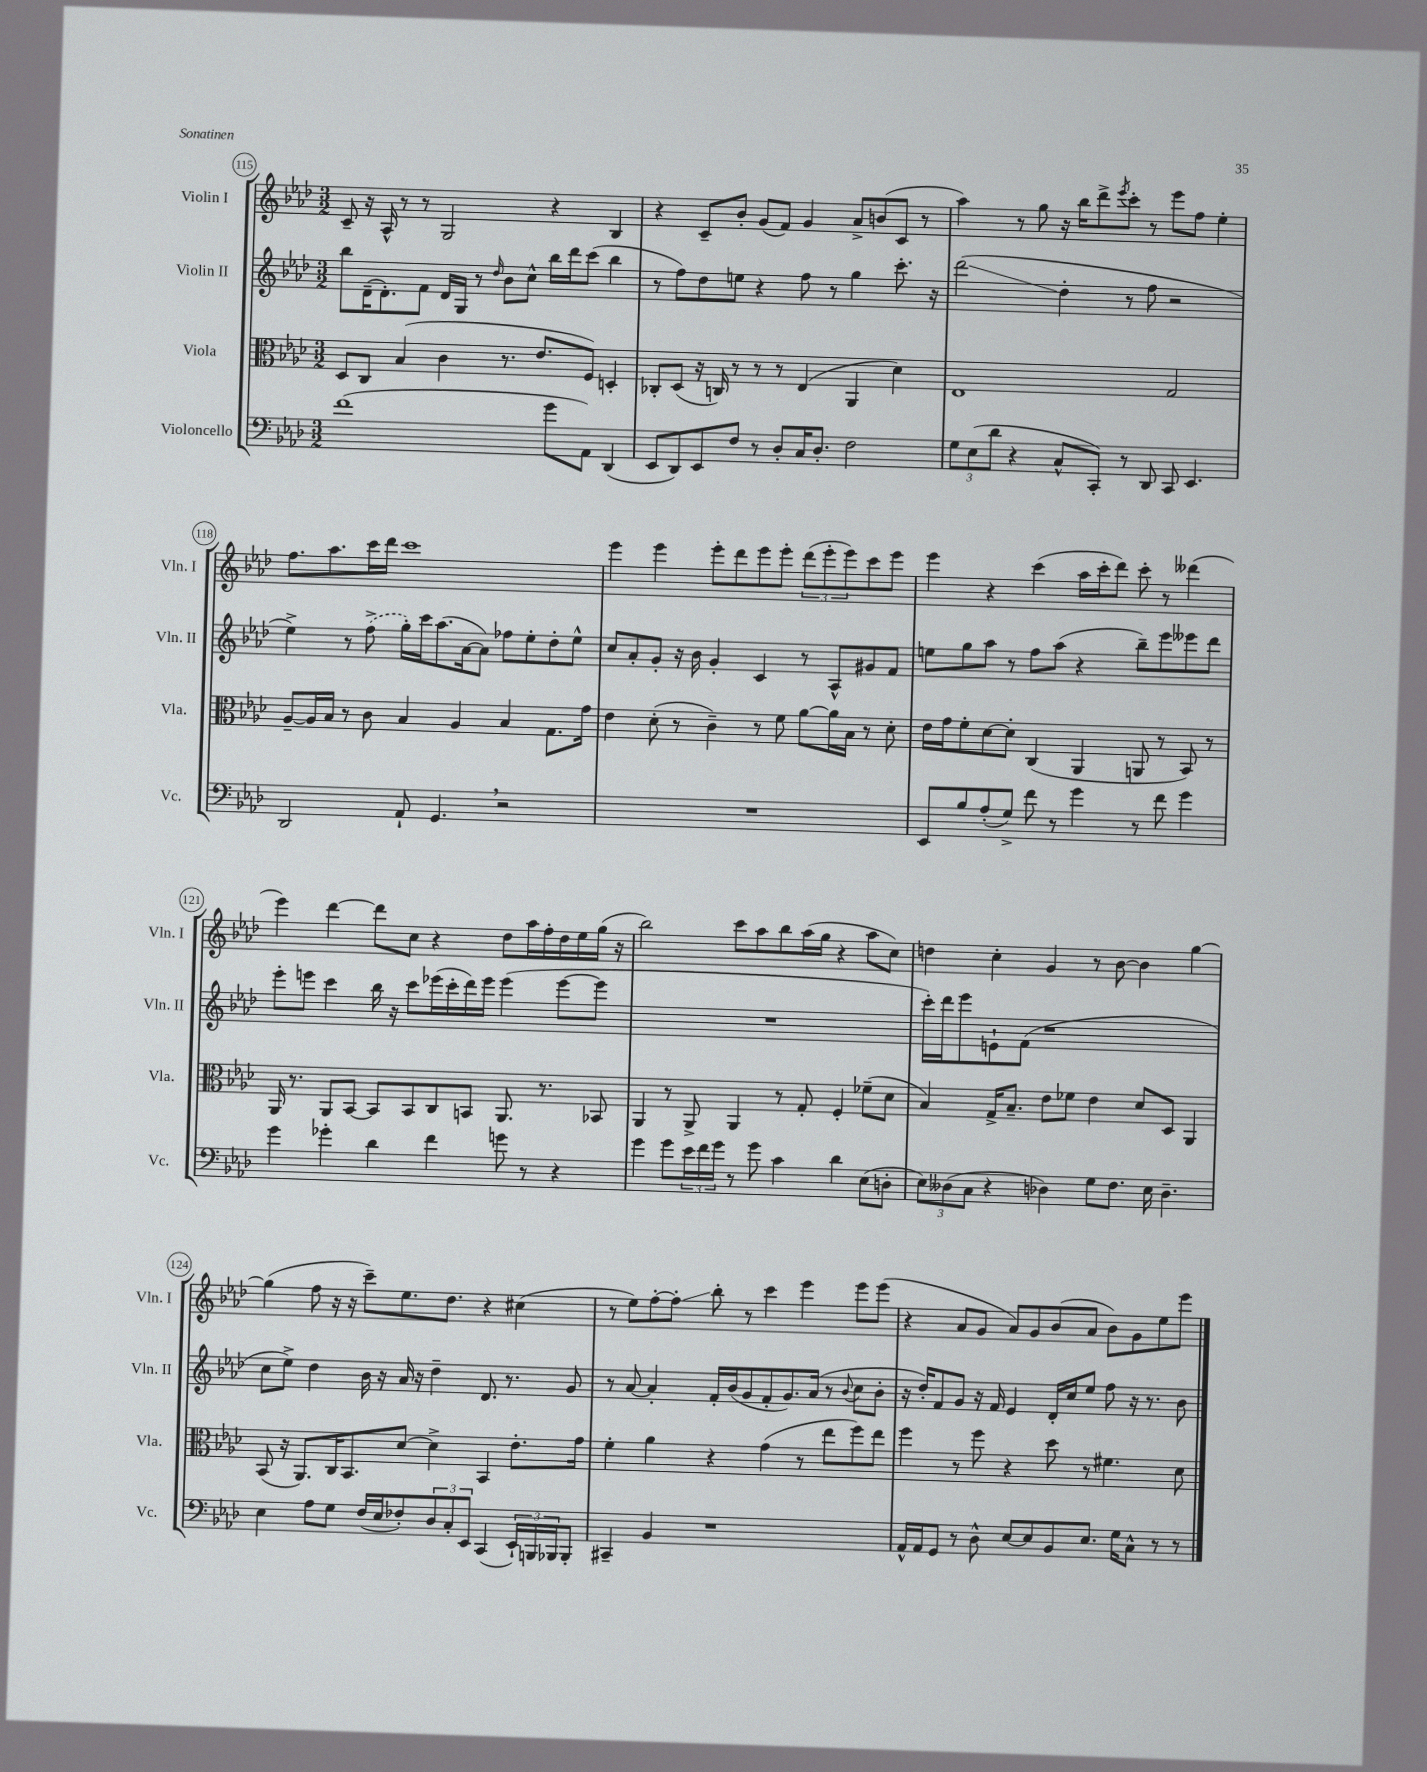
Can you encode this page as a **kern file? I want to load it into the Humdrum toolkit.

**kern	**kern	**kern	**kern
*staff4	*staff3	*staff2	*staff1
*clefF4	*clefC3	*clefG2	*clefG2
*k[b-e-a-d-]	*k[b-e-a-d-]	*k[b-e-a-d-]	*k[b-e-a-d-]
*M3/2	*M3/2	*M3/2	*M3/2
(1f	8D-	8bb-	8c~
.	8C	(16d-~	16r
.	.	8.d-')	16A-^^
.	(4B-	.	8r
.	.	8f	8r
.	4c	16d-	2G
.	.	16G	.
.	.	8r	.
.	.	16qqdd-	.
.	8.r	8b-	.
.	.	8cc^^	.
.	8.e-	.	.
8g	.	16bb-	4r
.	.	16ddd-	.
8AA-)	8F)	(8ccc	.
(4DD-	4D'	4bb-	4B-
=	=	=	=
8EE-	8C-'	8r	4r
8DD-)	(8D-	8ff)	.
8EE-	16r	8dd-	8c~
.	16C)	.	.
8F	8r	8ee	8b-'
8r	8r	4r	(8g
8D-'	8r	.	8f)
16C	(4E-	8ff	4g
8.D-'	.	.	.
.	.	8r	.
2F	4AA-	4gg	8a-^
.	.	.	(8b
.	4d-)	8.ccc'	8c
.	.	.	8r
.	.	16r	.
=	=	=	=
12G	1E-	(2ddd-	4aa-)
(12E-	.	.	.
12d-	.	.	.
4r	.	.	8r
.	.	.	8gg
8C^^	.	4dd-'	16r
.	.	.	16bb-
8CC')	.	.	8ddd-^
.	.	.	8qeee-
8r	.	8r	8ccc'
8DD-	.	8ff	8r
8CC	2G	2r	8eee-
4.EE-	.	.	8ff
.	.	.	4ee-'
=	=	=	=
2DD-	[8A-~	4ee-^)	8.ff
.	16A-]	.	.
.	16B-	.	8.aa-
.	8r	8r	.
.	8c	(8ff^	16ccc
.	.	.	16ddd-
8AA-`	4B-	16gg')	1ccc
.	.	16ccc	.
4.GG	.	(8.aa-	.
.	4A-	.	.
.	.	[16a-	.
.	.	8a-])	.
2r	4B-	8ff-	.
.	.	8ee-'	.
.	8.G	8dd-'	.
.	.	8ee-^^	.
.	16g	.	.
=	=	=	=
1.r	4e-	8cc	4eee-
.	.	8a-'	.
.	(8d-'	8g'	4eee-
.	8r	16r	.
.	.	16b-	.
.	4c~)	4g'	8eee-'
.	.	.	8ddd-
.	8r	4c	8eee-
.	8f	.	8eee-'
.	[8a-	8r	(12ddd-
.	.	.	12eee-'
.	16a-]	8A-^^	.
.	.	.	12eee-)
.	16B-	.	.
.	8r	8g#	8ccc
.	8d-'	8f	8eee-
=	=	=	=
8EE-	16e-	8ee	4eee-
.	16g	.	.
8B-	8f'	8gg	.
(8A-'	[8d-	8aa-	4r
8G^)	8d-']	8r	.
8f	(4C	8ff	(4ccc
8r	.	(8aa-	.
4g	4AA-	4r	16aa-
.	.	.	16ccc'
.	.	.	8ddd-)
8r	8AA	8bb-~)	8ccc'
8f	8r	8eee-	8r
4g	8BB-)	8eee--	(4ddd--
.	8r	8ddd-	.
=	=	=	=
4g	16AA-	8eee-'	4eee-)
.	8.r	.	.
.	.	8eee	.
4g-'	8AA-	4ccc	[4ddd-
.	[8BB-	.	.
4d-	8BB-]	16bb-	8ddd-]
.	.	16r	.
.	8BB-	8ccc	8cc
4f	8C	(16eee-	4r
.	.	16ccc'	.
.	8BB	16ddd-)	.
.	.	16eee-	.
8g	8.AA-	(4eee-	8dd-
8r	.	.	16aa-
.	8.r	.	16ff'
4r	.	[8eee-	16dd-
.	.	.	16ee-
.	8BB-	8eee-]	(16gg
.	.	.	16r
=	=	=	=
4g	4AA-	1.r	2bb-)
8g	8r	.	.
24e-	8AA-^	.	.
24f	.	.	.
24g	.	.	.
8r	4AA-	.	8ccc
8g	.	.	8aa-
4c	8r	.	8bb-
.	8G'	.	(16aa-
.	.	.	16gg
4d-	4F'	.	4r
(8E-	(8f-~	.	8aa-
8D'	8d-	.	8cc)
=	=	=	=
12E-)	4B-)	16ccc')	4dd
.	.	16ddd-	.
(12D--	.	.	.
.	.	8eee-	.
12C	.	.	.
4r	16G^	8e`	4cc'
.	8.B-~	.	.
.	.	(8f	.
4D-)	8e-	1r	4g
.	8f-	.	.
8G	4e-	.	8r
8.F	.	.	[8b-
.	8d-	.	4b-]
16E-	.	.	.
4.D-~	8D-	.	.
.	4AA-	.	[4gg
=	=	=	=
4E-	(8BB-	8cc	(4gg]
.	16r	8ee-^)	.
.	8.AA-)	.	.
8A-	.	4dd-	8ff
8G	16C	.	16r
.	8.BB-	.	16r
(16F	.	16b-	8ccc~)
16E-	.	16r	.
8F-')	[8d-	16a-	8.ee-
.	.	16r	.
12D-	4d-^]	4dd-~	.
.	.	.	8.dd-
12C'	.	.	.
12EE-	.	.	.
(4CC	4BB-	8.d-	4r
.	.	8.r	.
24EE-`)	8.e-'	.	(4cc#
24BBB	.	.	.
24BBB-	.	.	.
8BBB-'	.	8g	.
.	16g	.	.
=	=	=	=
4CC#~	4f'	8r	8r
.	.	[8a-	8ee-)
4BB-	4a-	4a-']	[8ff'
.	.	.	8ff']
1r	4r	16f'	8bb-'
.	.	(16b-	.
.	.	8g	8r
.	(4g	8f'	4ccc
.	.	8.g)	.
.	8r	.	4eee-
.	.	(16a-	.
.	8ee-	8r	.
.	.	8qqb-	.
.	8ff)	8cc	8eee-
.	8ee-	8b-'	(8eee-
=	=	=	=
16AA-^^	4ff	16r	4r
16AA-	.	16dd-')	.
8GG	.	8f	.
8r	8r	8g	8a-
8D-^^	8ff	16r	8g
.	.	16f	.
[8E-	4r	4e-	8a-)
8E-]	.	.	8g
8BB-	8dd-	16d-'	(8b-
.	.	16cc	.
8.E-	8r	8ee-	8a-
.	4.f#	8ff	8b-)
16G	.	.	.
8C^^	.	16r	8g
.	.	8.r	.
8r	.	.	8ee-
8r	8d-	8b-	8eee-
==	==	==	==
*-	*-	*-	*-
